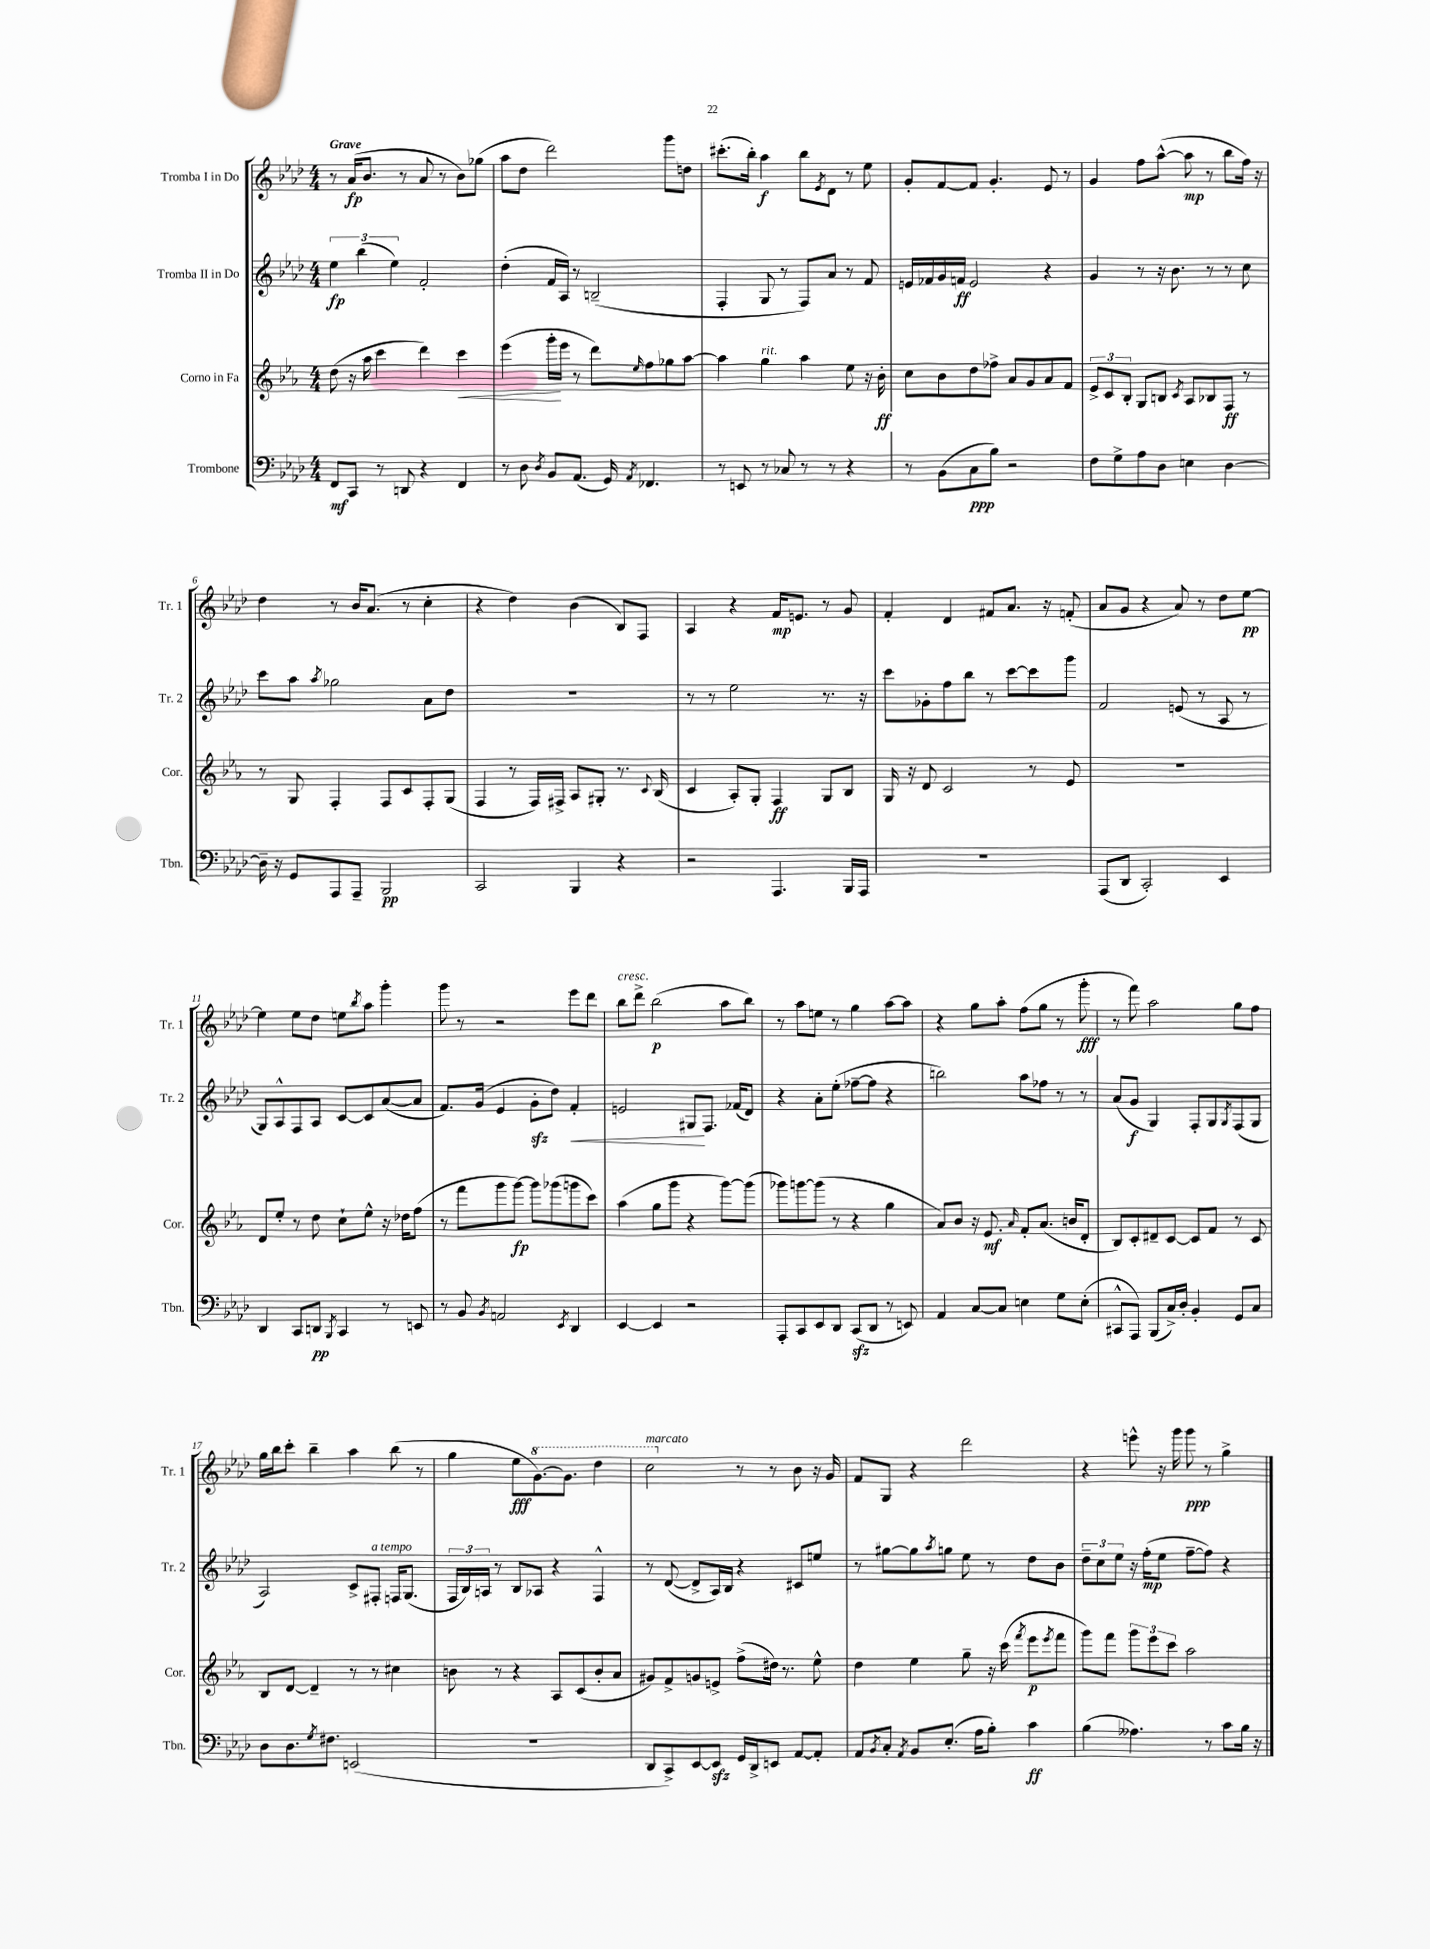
<<
\new StaffGroup <<
\new Staff = "s0" \with { instrumentName = "Tromba I in Do" shortInstrumentName = "Tr. 1" } {
    \clef treble \key aes \major \numericTimeSignature \time 4/4 \tempo "Grave"
    r8 aes'16\fp( bes'8. r8 aes'8 r8 bes'8) ges''8( |
    aes''8 des''8 des'''2) g'''8 d''8 |
    cis'''8.-.( bes''16-.) aes''4\f bes''8 \acciaccatura { ees'8 } des'8 r8 ees''8 |
    g'8-. f'8~ f'8 g'4.-. ees'8 r8 |
    g'4 f''8 aes''8~-^( aes''8\mp r8 bes''8 f''16) r16 |
    des''4 r8 bes'16 aes'8.( r8 c''4-. |
    r4 des''4) bes'4( bes8) f8 |
    aes4 r4 f'16\mp e'8. r8 g'8 |
    f'4-. des'4 fis'8 aes'8. r16 f'8-.( |
    aes'8 g'8 r4 aes'8) r8 des''8 ees''8~\pp |
    ees''4 ees''8 des''8 e''8 \acciaccatura { bes''8 } aes''8 g'''4-. |
    g'''8 r8 r2 ees'''8 des'''8 |
    bes''8^\markup { \italic "cresc." } des'''8-> bes''2\p( aes''8 bes''8) |
    r8 aes''8 e''8 r8 g''4 aes''8~ aes''8 |
    r4 g''8 aes''8-. f''8( g''8 r8 g'''8-.\fff |
    r8 f'''8) aes''2 g''8 f''8 |
    g''16 bes''16 c'''8-. bes''4-- aes''4 bes''8( r8 |
    g''4 ees''8\fff \ottava #1 g''8.~) g''8. des'''4 |
    c'''2^\markup { \italic "marcato" } \ottava #0 r8 r8 bes'8 r16 g'16 |
    f'8 g8 r4 des'''2 |
    r4 e'''8-^ r16 g'''16 g'''8\ppp r8 g''4-> \bar "|." |
}
\new Staff = "s1" \with { instrumentName = "Tromba II in Do" shortInstrumentName = "Tr. 2" } {
    \clef treble \key aes \major \numericTimeSignature \time 4/4
    \tuplet 3/2 { ees''4\fp bes''4( ees''4) } f'2-. |
    des''4-.( f'16 aes16) r8 b2--( |
    f4-. g8 r8 f8) aes'8 r8 f'8 |
    e'16 fes'16 g'16 f'16\ff e'2 r4 |
    g'4 r8 r16 bes'8. r8 r8 c''8 |
    c'''8 aes''8 \acciaccatura { aes''8 } ges''2 aes'8 des''8 |
    R1 |
    r8 r8 ees''2 r8. r16 |
    c'''8 ges'8-. f''8 bes''8 r8 c'''8~ c'''8 g'''8 |
    f'2 e'8( r8 aes8 r8 |
    g8) aes8-^ f8 aes8 c'8~ c'8 aes'8~( aes'8 |
    f'8.) g'16( ees'4 g'8-.\sfz des''8) f'4-.\< |
    e'2 gis8\! f8. fes'16( des'8) |
    r4 aes'8-. ees''8-.( fes''8~-- fes''8 r4 |
    b''2) aes''8 fes''8 r8 r8 |
    aes'8( g'8\f g4) f8-. g8 \acciaccatura { g8 } f8( g8 |
    aes2) c'8-> fis8-.^\markup { \italic "a tempo" } f16 g8.( |
    \tuplet 3/2 { f16 bes16) a16 } r8 bes8 aes8 r4 f4-^ |
    r8 des'8~( des'8-> aes16) bes16 r4 cis'8 e''8 |
    r8 gis''8~ gis''8 \acciaccatura { aes''8 } g''8 ees''8 r8 des''8 bes'8 |
    \tuplet 3/2 { des''8-- c''8 ees''8 } r16 f''16-.\mp( ees''8 f''8~-- f''8) r4 \bar "|." |
}
\new Staff = "s2" \with { instrumentName = "Corno in Fa" shortInstrumentName = "Cor." } {
    \clef treble \key ees \major \numericTimeSignature \time 4/4
    d''8( r16 aes''16 c'''4 d'''4) c'''4\< |
    ees'''4( g'''16-.\! ees'''16 r8 d'''8) \grace { ees''16 } f''8 ges''8 aes''8~ |
    aes''4 g''4^\markup { \italic "rit." } aes''4 ees''8 r16 bes'16-.\ff |
    c''8 bes'8 d''8 fes''8-> aes'8 g'8 aes'8 f'8 |
    \tuplet 3/2 { ees'8-> c'8 bes8-. } g8 b8 \acciaccatura { c'8 } aes8 bes8 f8\ff r8 |
    r8 g8 f4-. f8 c'8 f8-. g8( |
    f4 r8 f16) fis16-> aes8 gis8-. r8. \appoggiatura { c'8 } bes16( |
    c'4 aes8-.) g8-. f4\ff g8 bes8 |
    g16 r16 d'8 c'2 r8 ees'8 |
    R1 |
    d'8 ees''8-. r8 d''8 c''8-! ees''8-^ r16 des''16 f''8( |
    r8 f'''8 g'''8 g'''8~\fp) g'''8 ges'''8( g'''8 c'''8) |
    aes''4( g''8 g'''8 r4 g'''8~) g'''8( |
    ges'''8) g'''8~ g'''8( r8 r4 g''4 |
    aes'8) bes'8 r16 ees'8.\mf \grace { aes'16 } f'8-. aes'8.( b'16 d'8-. |
    bes8) c'8-. dis'8-- c'8~ c'8 f'8 r8 c'8 |
    bes8 d'8~ d'4-- r8 r8 cis''4 |
    b'8 r8 r4 aes8 c'8( b'8-. aes'8 |
    gis'8) f'8-> g'8 e'8-> f''8->( dis''16) r8. ees''8-^ |
    d''4 ees''4 g''8-- r16 c'''16( \acciaccatura { f'''8 } ees'''8\p \acciaccatura { ees'''8 } f'''8 |
    g'''8) f'''8 \tuplet 3/2 { g'''8 ees'''8 c'''8 } aes''2 \bar "|." |
}
\new Staff = "s3" \with { instrumentName = "Trombone" shortInstrumentName = "Tbn." } {
    \clef bass \key aes \major \numericTimeSignature \time 4/4
    f,8\mf c,8 r8 d,8 r4 f,4 |
    r8 des8 \acciaccatura { des8 } bes,8 aes,8.( g,16) \acciaccatura { aes,8 } fes,4. |
    r8 e,8 r8 ces8 r8 r8 r4 |
    r8 bes,8( c8\ppp bes8) r2 |
    f8 g8-> aes8 des8 e4 des4~ |
    des16-- r16 g,8 aes,,8 aes,,8-- bes,,2\pp |
    c,2 bes,,4 r4 |
    r2 aes,,4. bes,,16 aes,,16 |
    R1 |
    aes,,8( des,8 c,2-.) ees,4 |
    des,4 c,8 d,8\pp \acciaccatura { bes,,8 } c,4 r8 e,8 |
    r8 bes,8 \acciaccatura { bes,8 } a,2 \acciaccatura { ees,8 } des,4 |
    ees,4~ ees,4 r2 |
    aes,,8-. c,8 ees,8 des,8 c,8\sfz( des,8 r8 e,8) |
    aes,4 c8~ c8 e4 g8 e8-.( |
    cis,8-^ aes,,8) bes,,8( c16->) des16-. bes,4-. g,8 c8 |
    des8 des8. \acciaccatura { g8 } fis8. e,2( |
    R1 |
    des,8 c,8->) ees,8~ ees,8\sfz g,16 des,16-> e,8 aes,8~ aes,8-. |
    aes,8 \acciaccatura { bes,8 } c8-. \acciaccatura { aes,8 } bes,8 ees8.-.( aes16 bes8-.) c'4\ff |
    bes4( aeses4.) r8 c'8 bes16 r16 \bar "|." |
}
>>
>>
